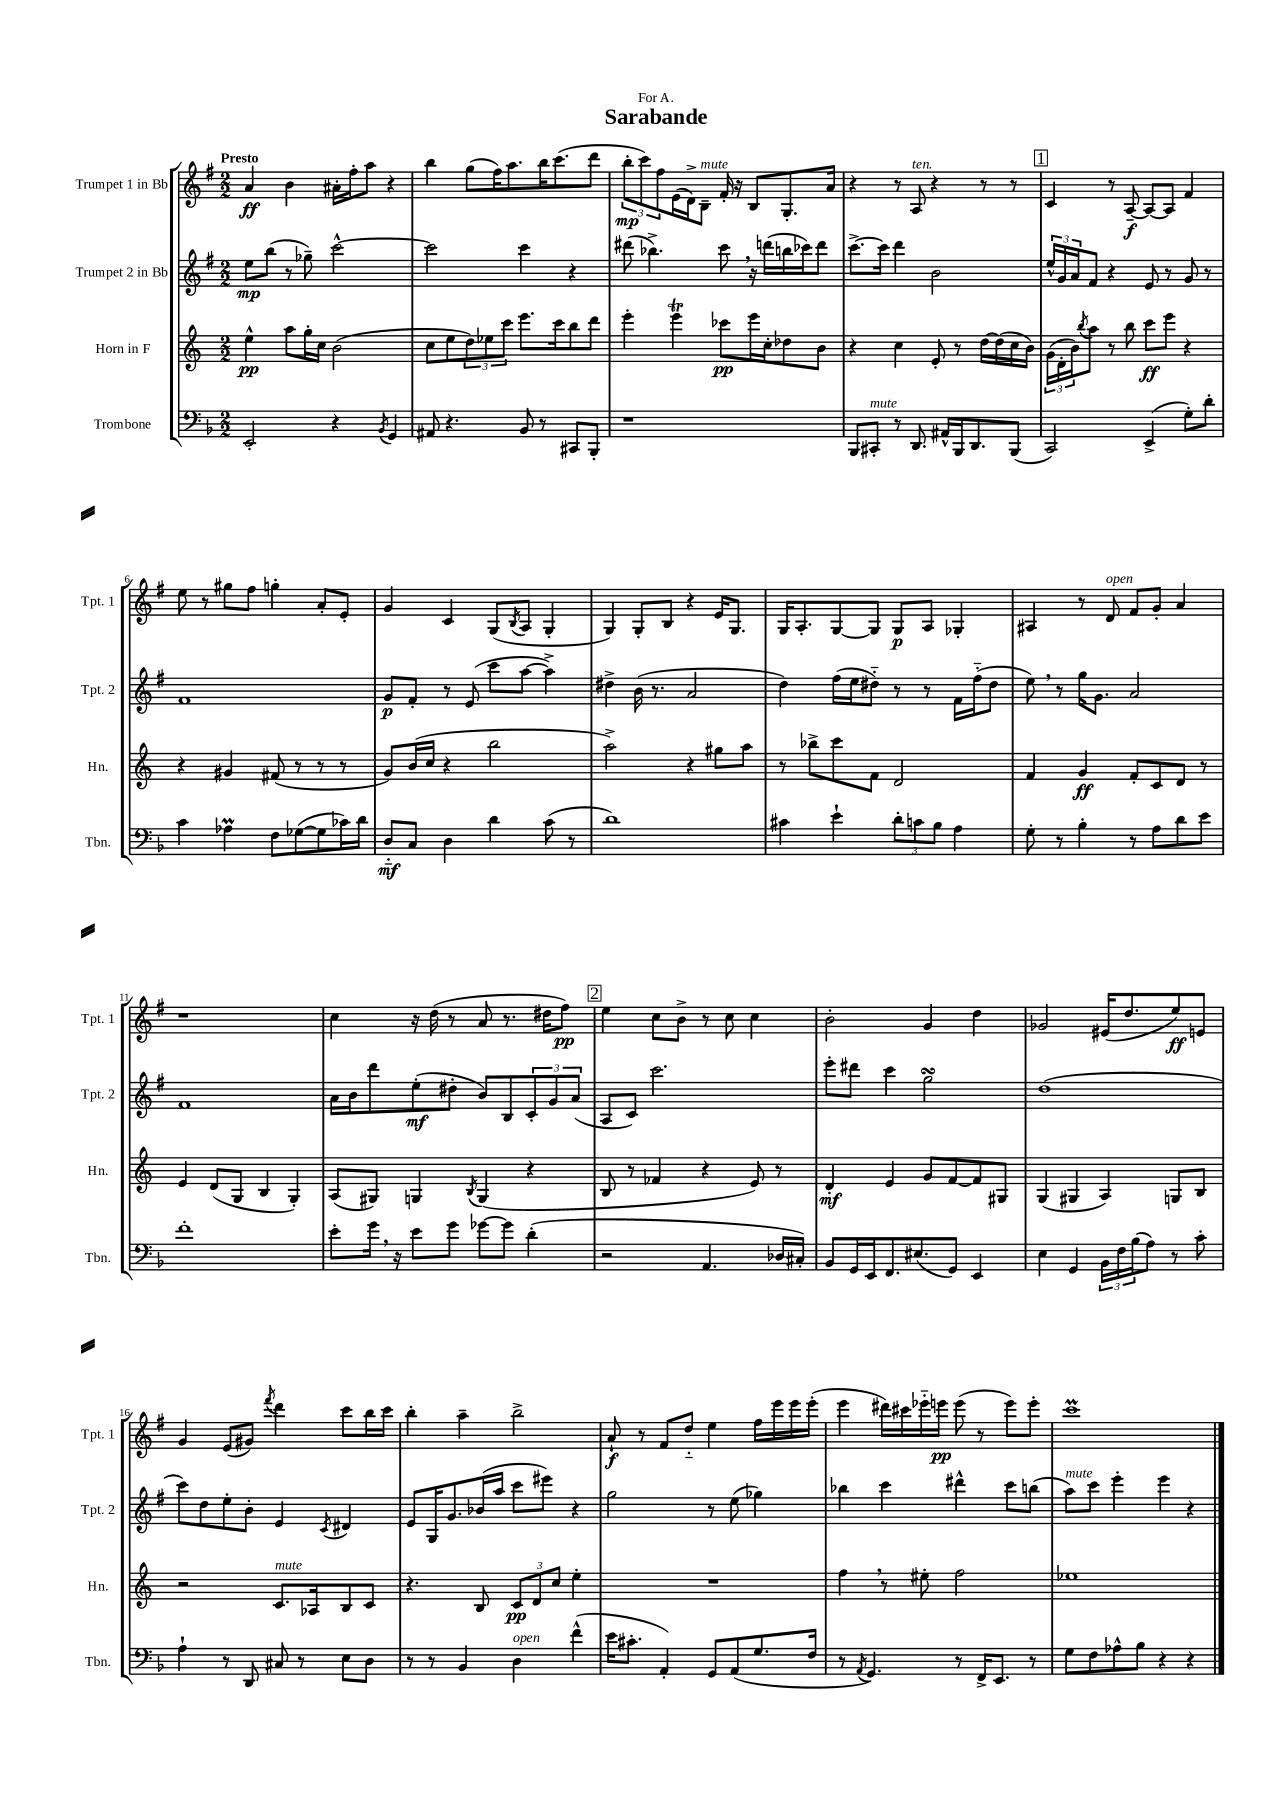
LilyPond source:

\header { title = "Sarabande" dedication = "For A." }
<<
\new StaffGroup <<
\new Staff = "s0" \with { instrumentName = "Trumpet 1 in Bb" shortInstrumentName = "Tpt. 1" } {
    \clef treble \key g \major \numericTimeSignature \time 2/2 \tempo "Presto"
    a'4\ff b'4 ais'16-. fis''16-. a''8 r4 |
    b''4 g''8( fis''16) a''8. b''16 c'''8.( d'''8 |
    \tuplet 3/2 { b''8-.\mp c'''8) fis''8 } e'16( d'16->) b8--^\markup { \italic "mute" } fis'16-. r16 b8 g8.-. a'16 |
    r4 r8 a8^\markup { \italic "ten." } r4 r8 r8 |
    \mark \markup { \box "1" } c'4 r8 a8~--\f a8~ a8 fis'4 |
    e''8 r8 gis''8 fis''8 g''4-. a'8-. e'8-. |
    g'4 c'4 g8( \acciaccatura { b8 } a8 g4-. |
    g4) g8-. b8 r4 e'16 g8. |
    g16 a8.-. g8~ g8 g8\p a8 ges4-. |
    ais4 r8 d'8^\markup { \italic "open" } fis'8 g'8-. a'4 |
    r1 |
    c''4 r16 d''16( r8 a'8 r8. dis''16 fis''8\pp) |
    \mark \markup { \box "2" } e''4 c''8 b'8-> r8 c''8 c''4 |
    b'2-. g'4 d''4 |
    ges'2 eis'16( d''8. e''8\ff) e'8 |
    g'4 e'8( gis'8) \acciaccatura { fis'''8 } d'''4 c'''8 b''16 c'''16 |
    b''4-. a''4-- b''2-> |
    a'8-!\f r8 fis'8 d''8-_ e''4 fis''16 e'''16 e'''16 e'''16-.( |
    e'''4 dis'''16) cis'''16 ees'''16-_ e'''16\pp e'''8( r8 e'''8) e'''8-. |
    c'''1\prall \bar "|." |
}
\new Staff = "s1" \with { instrumentName = "Trumpet 2 in Bb" shortInstrumentName = "Tpt. 2" } {
    \clef treble \key g \major \numericTimeSignature \time 2/2
    e''8\mp b''8( r8 ges''8--) c'''2~-^ |
    c'''2 c'''4 r4 |
    dis'''8( bes''4.->) c'''8 \breathe r16 d'''16( b''16 ces'''16) d'''8 |
    c'''8.~-> c'''16 d'''4 b'2 |
    \mark \markup { \box "1" } \tuplet 3/2 { e''16-^ g'16 a'16 } fis'8 r4 e'8 r8 g'8 r8 |
    fis'1 |
    g'8\p fis'8-. r8 e'8( c'''8 a''8~ a''4->) |
    dis''4-> b'16( r8. a'2 |
    d''4) fis''16( e''16 dis''8-_) r8 r8 fis'16 fis''16-_( dis''8 |
    e''8) \breathe r8 g''16 g'8. a'2 |
    fis'1 |
    a'16 b'16 d'''8 e''8-.\mf( dis''8-. b'8) b8 \tuplet 3/2 { c'8-. g'8 a'8( } |
    \mark \markup { \box "2" } a8 c'8) c'''2. |
    e'''8-. dis'''8 c'''4 g''2\turn |
    d''1( |
    c'''8) d''8 e''8-. b'8-. e'4 \acciaccatura { c'8 } dis'4 |
    e'8 g16 g'8. bes'16( a''16 c'''8 eis'''8) r4 |
    g''2 r8 e''8( ges''4) |
    bes''4 c'''4 dis'''4-^ c'''8 b''8( |
    a''8^\markup { \italic "mute" }) c'''8 e'''4-. e'''4 r4 \bar "|." |
}
\new Staff = "s2" \with { instrumentName = "Horn in F" shortInstrumentName = "Hn." } {
    \clef treble \key c \major \numericTimeSignature \time 2/2
    e''4-^\pp a''8 g''16-. c''16 b'2( |
    c''8 e''8 \tuplet 3/2 { d''8) ees''8 c'''8 } e'''8. c'''16 b''8 d'''8 |
    e'''4-. e'''4\trill ces'''8\pp e'''16 c''16-. des''8 b'8 |
    r4 c''4 e'8-. r8 d''16~ d''16( c''16 b'16) |
    \mark \markup { \box "1" } \tuplet 3/2 { g'16( d'16-. b'16) } \acciaccatura { b''8 } a''8 r8 b''8 c'''8\ff e'''8 r4 |
    r4 gis'4 fis'8( r8 r8 r8 |
    g'8) b'16( c''16 r4 b''2 |
    a''2->) r4 gis''8 a''8 |
    r8 bes''8-> c'''8 f'8 d'2 |
    f'4 g'4\ff f'8-. c'8 d'8 r8 |
    e'4 d'8( g8 b4 g4-.) |
    a8( gis8) g4 \acciaccatura { b8 } g4( r4 |
    \mark \markup { \box "2" } b8 r8 fes'4 r4 e'8) r8 |
    d'4-.\mf e'4 g'8 f'8~ f'8 gis8 |
    g4( gis4 a4) g8 b8 |
    r2 c'8.^\markup { \italic "mute" } aes16 b8 c'8 |
    r4. b8 \tuplet 3/2 { c'8\pp d'8 c''8 } e''4-. |
    R1 |
    f''4 \breathe r8 eis''8-. f''2 |
    ees''1 \bar "|." |
}
\new Staff = "s3" \with { instrumentName = "Trombone" shortInstrumentName = "Tbn." } {
    \clef bass \key f \major \numericTimeSignature \time 2/2
    e,2-. r4 \acciaccatura { bes,8 } g,4 |
    ais,8 r4. bes,8 r8 cis,8 bes,,8-. |
    r1 |
    bes,,8 cis,8-.^\markup { \italic "mute" } r8 d,8. ais,16-^ bes,,16 d,8. bes,,8( |
    \mark \markup { \box "1" } c,2) e,4->( g8-.) d'8-. |
    c'4 aes4\prall f8 ges8~( ges8 ces'16) d'16 |
    d8-_\mf c8 d4 d'4 c'8( r8 |
    d'1) |
    cis'4 e'4-! \tuplet 3/2 { d'8-. c'8 bes8 } a4 |
    g8-. r8 bes4-. r8 a8 d'8 e'8 |
    f'1-. |
    e'8-. g'16 \breathe r16 e'8 g'8 ges'8~ ges'8 d'4-.( |
    \mark \markup { \box "2" } r2 a,4. des16 cis16-.) |
    bes,8 g,16 e,16 f,8. eis8.( g,8) e,4 |
    e4 g,4 \tuplet 3/2 { bes,16 f16 bes16( } a8) r8 c'8-. |
    a4-! r8 d,8 cis8 r8 e8 d8 |
    r8 r8 bes,4 d4^\markup { \italic "open" } f'4-^( |
    e'16 cis'8.-. a,4-.) g,8 a,8( g8. f16 |
    r8 \acciaccatura { a,8 } g,4.) r8 f,16-> e,8. r8 |
    g8 f8 aes8-^ bes8 r4 r4 \bar "|." |
}
>>
>>
